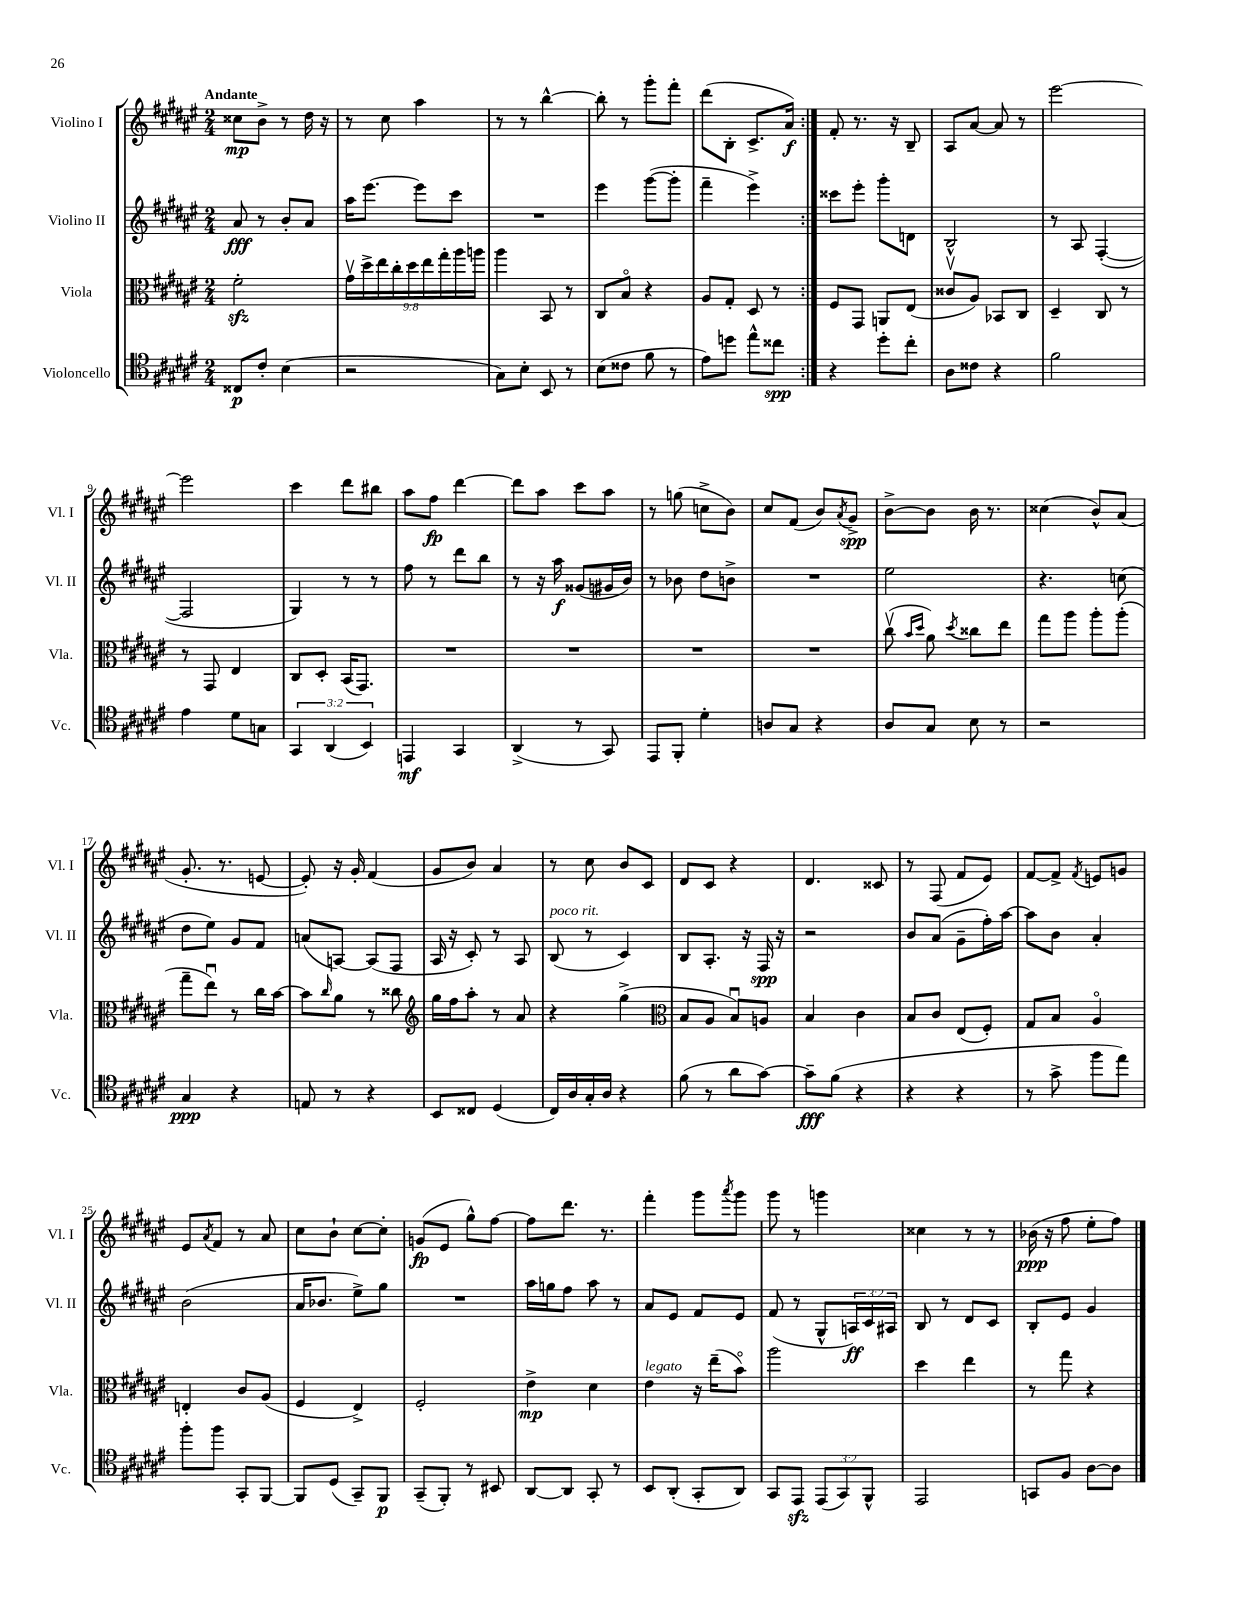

**kern	**dynam	**kern	**dynam	**kern	**dynam	**kern	**dynam
*part4	*part4	*part3	*part3	*part2	*part2	*part1	*part1
*staff4	*staff4	*staff3	*staff3	*staff2	*staff2	*staff1	*staff1
*I"Violoncello	*	*I"Viola	*	*I"Violino II	*	*I"Violino I	*
*I'Vc.	*	*I'Vla.	*	*I'Vl. II	*	*I'Vl. I	*
*clefC4	*	*clefC3	*	*clefG2	*	*clefG2	*
*k[f#c#g#d#a#e#]	*	*k[f#c#g#d#a#e#]	*	*k[f#c#g#d#a#e#]	*	*k[f#c#g#d#a#e#]	*
*M2/4	*	*M2/4	*	*M2/4	*	*M2/4	*
=1	=1	=1	=1	=1	=1	=1	=1
!	!	!	!	!	!	!LO:TX:a:B:t=Andante	!
8C##X/L	p	2f#zz'\	.	8a#/	fff	8cc##X\L	mp
8c#'/J	.	.	.	8r	.	8b^\J	.
(4B\	.	.	.	8b'/L	.	8r	.
.	.	.	.	8a#/J	.	16dd#\	.
.	.	.	.	.	.	16r	.
=2	=2	=2	=2	=2	=2	=2	=2
2r	.	18g#v\LL	.	16aa#\KL	.	8r	.
.	.	18dd#^\	.	.	.	.	.
.	.	.	.	[8.eee#\J	.	.	.
.	.	18ee#\	.	.	.	.	.
.	.	.	.	.	.	8cc#\	.
.	.	18cc#'\	.	.	.	.	.
.	.	18dd#\	.	.	.	.	.
.	.	.	.	8eee#\L]	.	4aa#\	.
.	.	18ee#\	.	.	.	.	.
.	.	18gg#'\	.	.	.	.	.
.	.	.	.	8ccc#\J	.	.	.
.	.	18aa#\	.	.	.	.	.
.	.	18aan\JJ	.	.	.	.	.
=3	=3	=3	=3	=3	=3	=3	=3
8G#\L)	.	4aa#\	.	2r	.	8r	.
8B'\J	.	.	.	.	.	8r	.
8BB/	.	8BB/	.	.	.	[4bb^^\	.
8r	.	8r	.	.	.	.	.
=4	=4	=4	=4	=4	=4	=4	=4
(8B\L	.	8C#/L	.	4eee#\	.	8bb'\]	.
8c##X\J	.	8B/J	.	.	.	8r	.
8f#\	.	4r	.	([8ggg#\L	.	8ggg#'\L	.
8r	.	.	.	8ggg#'\J]	.	8fff#'\J	.
=5	=5	=5	=5	=5	=5	=5	=5
8e#\L)	.	8A#/L	.	4fff#~\	.	(8ddd#\L	.
8ddn\J	.	8G#'/J	.	.	.	8B'\J	.
8ee#^^\L	.	8D#/	.	4eee#^\)	.	8.c#^/L	.
8cc##X\J	spp	8r	.	.	.	.	.
.	.	.	.	.	.	16a#/Jk)	f
=6:|!	=6:|!	=6:|!	=6:|!	=6:|!	=6:|!	=6:|!	=6:|!
4r	.	8F#/L	.	8ccc##X\L	.	8f#'/	.
.	.	8GG#/J	.	8eee#'\J	.	8.r	.
8dd#'\L	.	8AAn/L	.	8ggg#'\L	.	.	.
.	.	.	.	.	.	16r	.
8cc#'\J	.	(8E#/J	.	8dn\J	.	8B~/	.
=7	=7	=7	=7	=7	=7	=7	=7
8A#\L	.	8c##Xv/L	.	2B^^/	.	8A#/L	.
8c##X\J	.	8A#/J)	.	.	.	[8a#/J	.
4r	.	8BB-X/L	.	.	.	8a#/]	.
.	.	8C#/J	.	.	.	8r	.
=8	=8	=8	=8	=8	=8	=8	=8
2f#\	.	4D#~/	.	8r	.	[2eee#\	.
.	.	.	.	8A#/	.	.	.
.	.	8C#/	.	([4F#'/	.	.	.
.	.	8r	.	.	.	.	.
!!LO:LB:g=z
=9	=9	=9	=9	=9	=9	=9	=9
4e#\	.	8r	.	2F#/]	.	2eee#\]	.
.	.	8GG#/	.	.	.	.	.
8d#\L	.	4E#/	.	.	.	.	.
8Gn\J	.	.	.	.	.	.	.
=10	=10	=10	=10	=10	=10	=10	=10
6GG#/	.	8C#/L	.	4G#/)	.	4ccc#\	.
.	.	8D#'/J	.	.	.	.	.
(6AA#/	.	.	.	.	.	.	.
.	.	(16BB/KL	.	8r	.	8ddd#\L	.
.	.	8.GG#/J)	.	.	.	.	.
6BB/)	.	.	.	.	.	.	.
.	.	.	.	8r	.	8bb#X\J	.
=11	=11	=11	=11	=11	=11	=11	=11
4EEn/	mf	2r	.	8ff#\	.	8aa#\L	.
.	.	.	.	8r	.	8ff#\J	fp
4GG#/	.	.	.	8ddd#\L	.	[4ddd#\	.
.	.	.	.	8bb\J	.	.	.
=12	=12	=12	=12	=12	=12	=12	=12
(4AA#^/	.	2r	.	8r	.	8ddd#\L]	.
.	.	.	.	16r	.	8aa#\J	.
.	.	.	.	16aa#\	f	.	.
8r	.	.	.	(8g##X/L	.	8ccc#\L	.
8GG#/)	.	.	.	16g#X/L	.	8aa#\J	.
.	.	.	.	16b/JJ)	.	.	.
=13	=13	=13	=13	=13	=13	=13	=13
8EE#/L	.	2r	.	8r	.	8r	.
8FF#'/J	.	.	.	8b-X\	.	(8ggn\	.
4d#'\	.	.	.	8dd#\L	.	8ccn^\L	.
.	.	.	.	8bn^\J	.	8b\J)	.
=14	=14	=14	=14	=14	=14	=14	=14
8An/L	.	2r	.	2r	.	8cc#/L	.
8G#/J	.	.	.	.	.	(8f#/J	.
4r	.	.	.	.	.	8b/L)	.
.	.	.	.	.	.	8qa#/	.
.	.	.	.	.	.	8g#^/J	spp
=15	=15	=15	=15	=15	=15	=15	=15
8A#/L	.	(8cc#v\	.	2ee#\	.	[8b^\L	.
.	.	16qqb/LL	.	.	.	.	.
.	.	16qqdd#/JJ	.	.	.	.	.
8G#/J	.	8a#\)	.	.	.	8b\J]	.
.	.	8qdd#/	.	.	.	.	.
8B\	.	8cc##X\L	.	.	.	16b\	.
.	.	.	.	.	.	8.r	.
8r	.	8ee#\J	.	.	.	.	.
=16	=16	=16	=16	=16	=16	=16	=16
2r	.	8gg#\L	.	4.r	.	(4cc##X\	.
.	.	8aa#\J	.	.	.	.	.
.	.	8aa#'\L	.	.	.	8b^^/L)	.
.	.	(8aa#'\J	.	(8ccn\	.	(8a#/J	.
!!LO:LB:g=z
=17	=17	=17	=17	=17	=17	=17	=17
4G#/	ppp	8gg#~\L	.	8dd#\L	.	8.g#'/	.
.	.	8ee#u\J)	.	8ee#\J)	.	.	.
.	.	.	.	.	.	8.r	.
4r	.	8r	.	8g#/L	.	.	.
.	.	16cc#\LL	.	8f#/J	.	[8en/	.
.	.	[16b\JJ	.	.	.	.	.
=18	=18	=18	=18	=18	=18	=18	=18
8En/	.	8b\L]	.	(8an/L	.	8e'/])	.
.	.	16qqcc#/	.	.	.	.	.
8r	.	8a#\J	.	[8An/J)	.	16r	.
.	.	.	.	.	.	16g#'/	.
4r	.	8r	.	(8A/L]	.	(4f#/	.
.	.	8cc##X\	.	8F#/J	.	.	.
=19	=19	=19	=19	=19	=19	=19	=19
*	*	*clefG2	*	*	*	*	*
8BB/L	.	16gg#\LL	.	16A#/	.	8g#/L	.
.	.	16ff#\J	.	16r	.	.	.
8C##X/J	.	8aa#'\J	.	8c#'/)	.	8b/J)	.
(4D#/	.	8r	.	8r	.	4a#/	.
.	.	8a#/	.	8A#/	.	.	.
=20	=20	=20	=20	=20	=20	=20	=20
!	!	!	!	!LO:TX:a:i:t=poco rit.	!	!	!
16C#/LL)	.	4r	.	(8B/	.	8r	.
16A#/	.	.	.	.	.	.	.
16G#'/	.	.	.	8r	.	8cc#\	.
16A#/JJ	.	.	.	.	.	.	.
4r	.	(4gg#^\	.	4c#/)	.	8b/L	.
.	.	.	.	.	.	8c#/J	.
=21	=21	=21	=21	=21	=21	=21	=21
*	*	*clefC3	*	*	*	*	*
(8f#\	.	8B/L	.	8B/L	.	8d#/L	.
8r	.	8A#/J	.	8.A#'/J	.	8c#/J	.
8a#\L	.	8Bu/L)	.	.	.	4r	.
.	.	.	.	16r	.	.	.
[8g#\J)	.	8An/J	.	16F#/	spp	.	.
.	.	.	.	16r	.	.	.
=22	=22	=22	=22	=22	=22	=22	=22
8g#~\L]	fff	4B/	.	2r	.	4.d#/	.
(8f#\J	.	.	.	.	.	.	.
4r	.	4c#\	.	.	.	.	.
.	.	.	.	.	.	8c##X/	.
=23	=23	=23	=23	=23	=23	=23	=23
4r	.	8B/L	.	8b/L	.	8r	.
.	.	8c#/J	.	(8a#/J	.	(8F#/	.
4r	.	(8E#/L	.	8g#~\L	.	8f#/L	.
.	.	8F#'/J)	.	16ff#'\L)	.	8e#/J)	.
.	.	.	.	[16aa#\JJ	.	.	.
=24	=24	=24	=24	=24	=24	=24	=24
8r	.	8G#/L	.	8aa#\L]	.	[8f#/L	.
8g#^\	.	8B/J	.	8b\J	.	8f#^/J]	.
.	.	.	.	.	.	8qf#/	.
8ff#\L	.	4A#/	.	4a#'/	.	8en/L	.
8ee#\J)	.	.	.	.	.	8gn/J	.
!!LO:LB:g=z
=25	=25	=25	=25	=25	=25	=25	=25
8ff#'\L	.	4En'/	.	(2b\	.	8e#/L	.
.	.	.	.	.	.	8qa#/	.
8ff#\J	.	.	.	.	.	8f#/J	.
8GG#'/L	.	8c#/L	.	.	.	8r	.
[8FF#/J	.	(8A#/J	.	.	.	8a#/	.
=26	=26	=26	=26	=26	=26	=26	=26
8FF#/L]	.	4F#/	.	16a#/KL	.	8cc#\L	.
.	.	.	.	8.b-X/J	.	.	.
(8D#/J	.	.	.	.	.	8b`\J	.
8GG#~/L)	.	4E#^/)	.	8ee#^\L)	.	[8cc#\L	.
8FF#/J	p	.	.	8gg#\J	.	8cc#'\J]	.
=27	=27	=27	=27	=27	=27	=27	=27
(8GG#~/L	.	2F#'/	.	2r	.	(8gn/L	fp
8FF#'/J)	.	.	.	.	.	8e#/J	.
8r	.	.	.	.	.	8gg#^^\L)	.
8BB#X/	.	.	.	.	.	[8ff#\J	.
=28	=28	=28	=28	=28	=28	=28	=28
[8AA#/L	.	4e#^\	mp	16aa#\LL	.	8ff#\L]	.
.	.	.	.	16ggn\J	.	.	.
8AA#/J]	.	.	.	8ff#\J	.	8.ddd#\J	.
8GG#'/	.	4d#\	.	8aa#\	.	.	.
.	.	.	.	.	.	8.r	.
8r	.	.	.	8r	.	.	.
=29	=29	=29	=29	=29	=29	=29	=29
!	!	!LO:TX:a:i:t=legato	!	!	!	!	!
8BB/L	.	4e#\	.	8a#/L	.	4fff#'\	.
(8AA#'/J	.	.	.	8e#/J	.	.	.
8GG#'/L	.	16r	.	8f#/L	.	8ggg#\L	.
.	.	(16ee#~\KL	.	.	.	.	.
.	.	.	.	.	.	8qaaa#/	.
8AA#/J)	.	8b\J)	.	8e#/J	.	8ggg#\J	.
=30	=30	=30	=30	=30	=30	=30	=30
8GG#/L	.	2aa#\	.	(8f#/	.	8ggg#\	.
8EE#zz/J	.	.	.	8r	.	8r	.
(12EE#/L	.	.	.	8G#^^/L	.	4gggn\	.
12GG#/)	.	.	.	.	.	.	.
.	.	.	.	24An/L)	ff	.	.
12FF#^^/J	.	.	.	24c#/	.	.	.
.	.	.	.	24A#X/JJ	.	.	.
=31	=31	=31	=31	=31	=31	=31	=31
2EE#/	.	4dd#\	.	8B/	.	4cc##X\	.
.	.	.	.	8r	.	.	.
.	.	4ee#\	.	8d#/L	.	8r	.
.	.	.	.	8c#/J	.	8r	.
=32	=32	=32	=32	=32	=32	=32	=32
8GGn/L	.	8r	.	8B'/L	.	(16b-X\	ppp
.	.	.	.	.	.	16r	.
8F#/J	.	8gg#\	.	8e#/J	.	8ff#\	.
[8A#\L	.	4r	.	4g#/	.	8ee#'\L	.
8A#\J]	.	.	.	.	.	8ff#\J)	.
==	==	==	==	==	==	==	==
*-	*-	*-	*-	*-	*-	*-	*-
